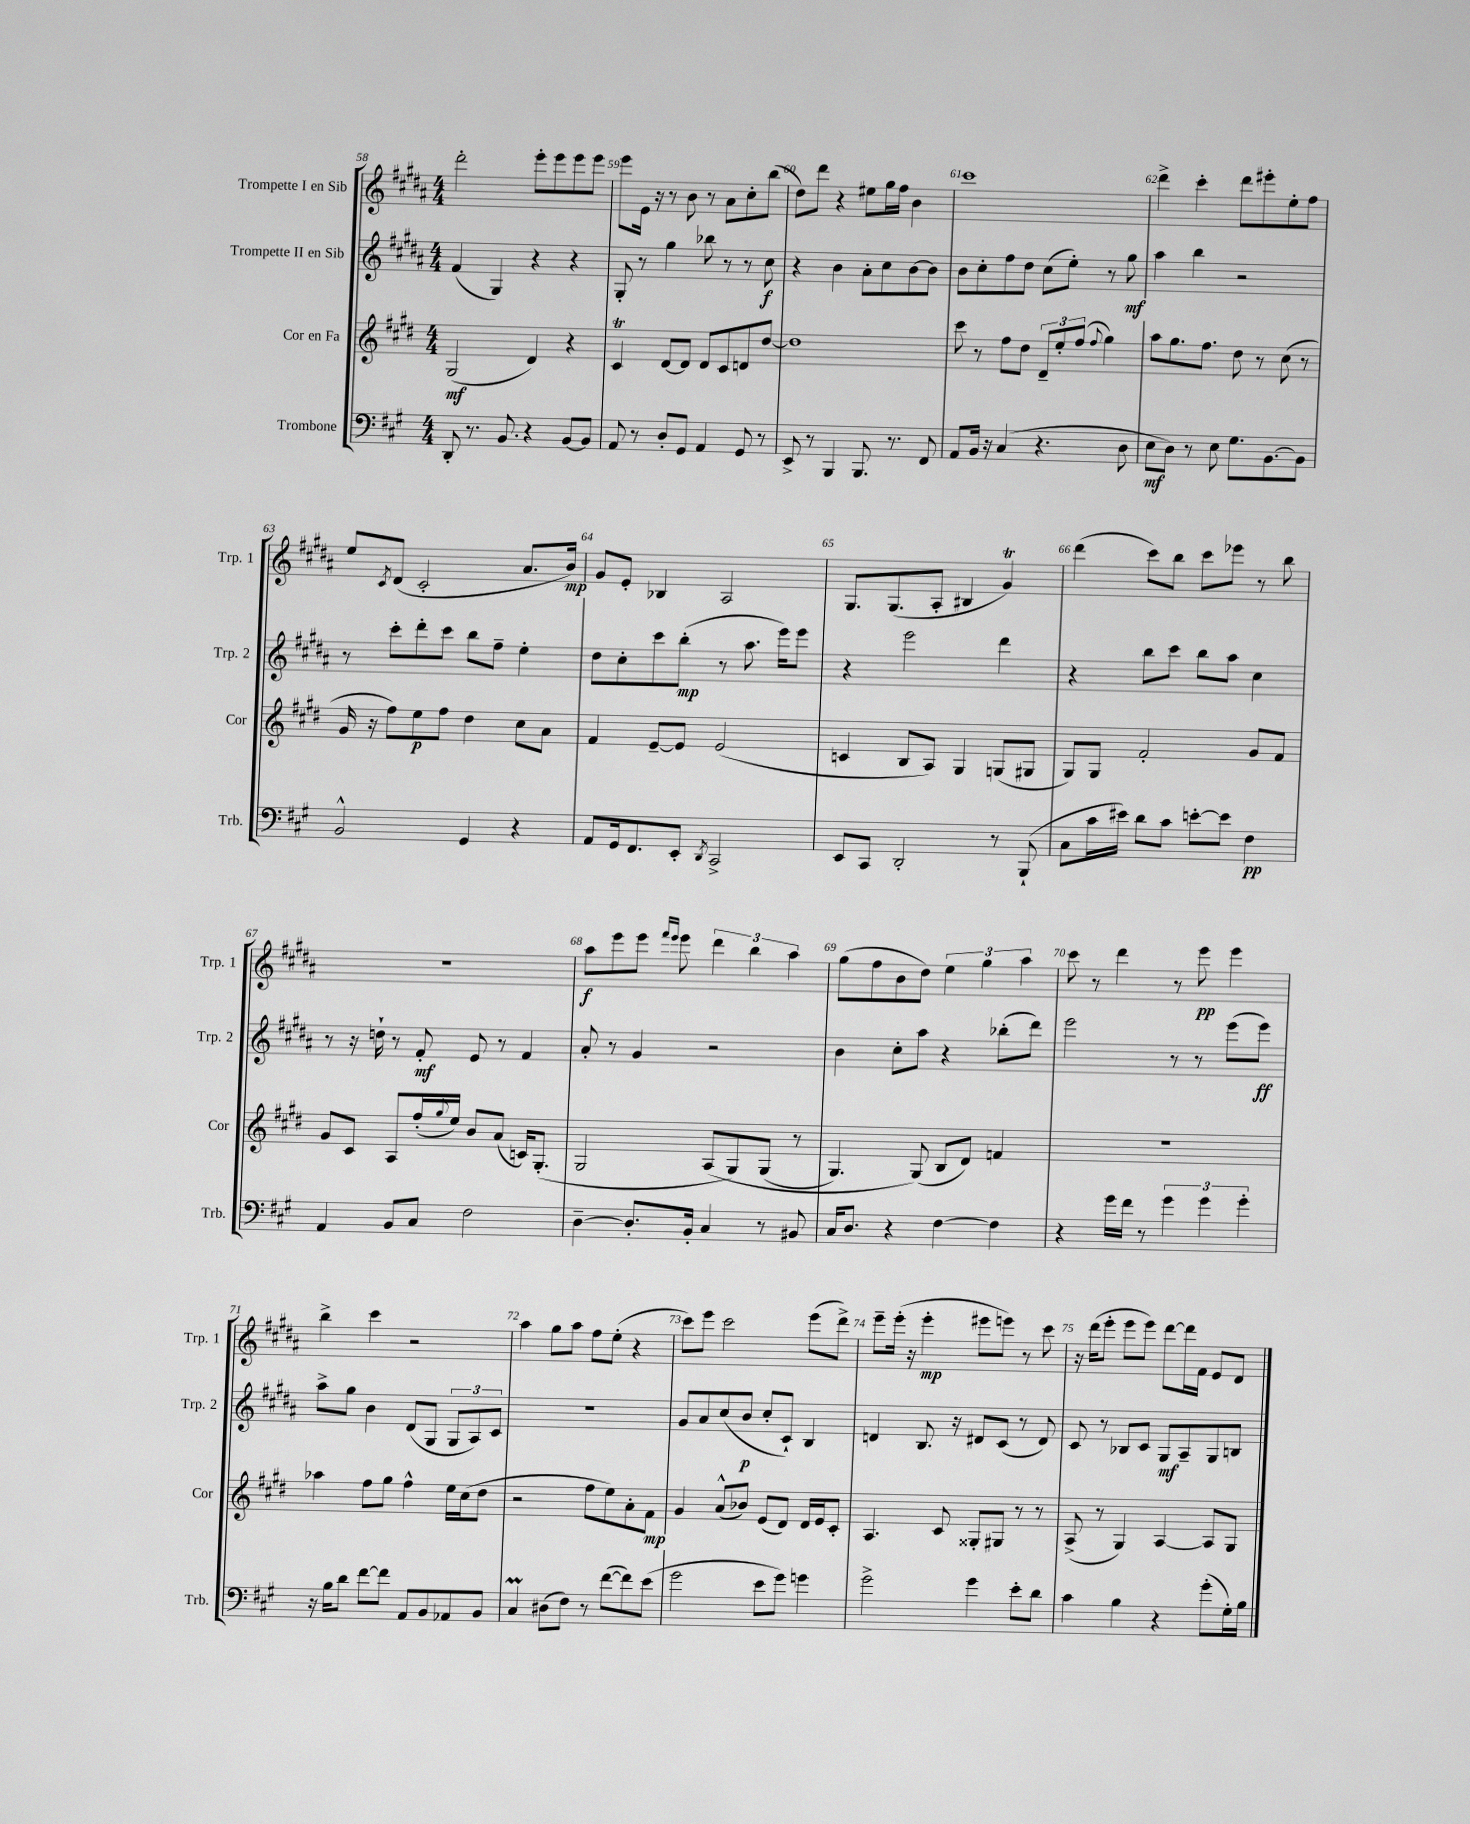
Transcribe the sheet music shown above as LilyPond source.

<<
\new StaffGroup <<
\new Staff = "s0" \with { instrumentName = "Trompette I en Sib" shortInstrumentName = "Trp. 1" } {
    \clef treble \key b \major \numericTimeSignature \time 4/4
    dis'''2-. e'''8-. e'''8 e'''8 e'''8 |
    e'''8 e'16 r16 r8 b'8 r8 ais'8 cis''8-. b''8( |
    dis''8) dis'''8 r4 eis''8 gis''16 fis''16 b'4 |
    cis'''1 |
    dis'''4-> cis'''4-. dis'''8 eis'''8-. e''8-. fis''8 |
    e''8 \acciaccatura { cis'8 } dis'8( cis'2-. ais'8. b'16\mp) |
    gis'8 e'8-. bes4 ais2 |
    gis8. gis8.( ais8-. bis4 gis'4\trill) |
    dis'''4( cis'''8) b''8 cis'''8 ees'''8 r8 b''8 |
    R1 |
    ais''8\f e'''8 e'''8 \grace { fis'''16 e'''16 } e'''8 \tuplet 3/2 { dis'''4 b''4 ais''4 } |
    gis''8( fis''8 b'8 dis''8) \tuplet 3/2 { e''4 gis''4 ais''4 } |
    cis'''8 r8 dis'''4 r8 e'''8\pp e'''4 |
    b''4-> cis'''4 r2 |
    ais''4 gis''8 ais''8 fis''8 e''8-.( r4 |
    cis'''8) e'''8 cis'''2 e'''8( dis'''8->) |
    e'''8-- e'''16-.( r16 e'''4-.\mp eis'''8 e'''8) r8 cis'''8 |
    r16 dis'''16( e'''8-. e'''8 e'''8) dis'''8~ dis'''16 fis'16 e'8 dis'8 \bar "|." |
}
\new Staff = "s1" \with { instrumentName = "Trompette II en Sib" shortInstrumentName = "Trp. 2" } {
    \clef treble \key b \major \numericTimeSignature \time 4/4
    fis'4( gis4) r4 r4 |
    gis8-. r8 gis''4 bes''8 r8 r8 cis''8\f |
    r4 b'4 ais'8-. cis''8 b'8~ b'8 |
    b'8 cis''8-. fis''8 dis''8 cis''8( e''8-.) r8 gis''8\mf |
    ais''4 b''4 r2 |
    r8 cis'''8-. dis'''8-. cis'''8 b''8 fis''8-- e''4-. |
    dis''8 cis''8-. cis'''8 b''8-.\mp( r8 ais''8. e'''16) e'''8 |
    r4 e'''2 dis'''4 |
    r4 b''8 cis'''8 b''8 ais''8 cis''4 |
    r8 r16 d''16-! r8 fis'8-.\mf e'8 r8 fis'4 |
    ais'8-. r8 gis'4 r2 |
    b'4 cis''8-. ais''8 r4 bes''8-.( dis'''8) |
    e'''2 r8 r8 e'''8( e'''8\ff) |
    ais''8-> gis''8 b'4 dis'8( gis8 \tuplet 3/2 { gis8 ais8) cis'8 } |
    R1 |
    gis'8 ais'8 cis''8( b'8\p cis''8-. cis'8-!) b4 |
    d'4 b8. r16 dis'8 cis'8( r8 dis'8) |
    cis'8 r8 bes8 cis'8 gis8\mf ais8-- gis8 b8 \bar "|." |
}
\new Staff = "s2" \with { instrumentName = "Cor en Fa" shortInstrumentName = "Cor" } {
    \clef treble \key e \major \numericTimeSignature \time 4/4
    gis2\mf( dis'4) r4 |
    cis'4\trill dis'8~ dis'8 dis'8 cis'8 d'8 dis''8~ |
    dis''1 |
    cis'''8 r8 fis''8 dis''8 \tuplet 3/2 { dis'8-- e''8-. fis''8( } \appoggiatura { fis''8 } gis''4) |
    a''8 gis''8. fis''8. dis''8 r8 cis''8( r8 |
    gis'16 r16 fis''8) e''8\p fis''8 dis''4 cis''8 a'8 |
    fis'4 e'8~-- e'8 e'2( |
    c'4 b8 a8) gis4 g8( gis8 |
    gis8) gis8 fis'2-. gis'8 fis'8 |
    gis'8 cis'8 a8 fis''16-.( \appoggiatura { gis''8 } e''16) b'8 a'8( c'16) gis8.-.( |
    gis2 a8\( gis8) gis8( r8 |
    gis4.) gis8(\) b8 dis'8) f'4 |
    R1 |
    aes''4 fis''8 gis''8 fis''4-^ e''16 cis''16( dis''8 |
    r2 fis''8 e''8) a'8-. fis'8\mp |
    gis'4 a'8-^( bes'8) e'8( dis'8) dis'16 e'16 cis'8-. |
    a4. cis'8 gisis8-. gis8 r8 r8 |
    a8->( r8 gis4) a4~ a8 gis8 \bar "|." |
}
\new Staff = "s3" \with { instrumentName = "Trombone" shortInstrumentName = "Trb." } {
    \clef bass \key a \major \numericTimeSignature \time 4/4
    d,8-. r8. b,8. r4 b,8~ b,8 |
    a,8 r8 d8-. gis,8 a,4 gis,8 r8 |
    e,8-> r8 b,,4 b,,8. r8. fis,8 |
    a,8 b,16 r16 cis4( r4. d8 |
    e8\mf d8) r8 e8 gis8. b,8.~ b,8 |
    b,2-^ gis,4 r4 |
    a,8 gis,16 fis,8. e,8-. \acciaccatura { d,8 } cis,2-> |
    e,8 cis,8 d,2-. r8 b,,8-!( |
    cis8 cis'16 eis'16) d'8 cis'8 e'8~-. e'8 fis4\pp |
    a,4 b,8 cis8 fis2 |
    d4~-- d8.-. b,16-. cis4 r8 bis,8 |
    cis16 d8. r4 fis4~ fis4 |
    r4 gis'16 fis'16 r8 \tuplet 3/2 { gis'4 gis'4 gis'4-. } |
    r16 b16 d'8 fis'8~ fis'8 a,8 b,8 aes,8 b,8 |
    cis4\prall dis8( fis8) r8 fis'8~( fis'8) e'8( |
    gis'2 e'8 gis'8) g'4 |
    gis'2-> gis'4 e'8-. d'8 |
    cis'4 b4 r4 gis'8-.( gis16-.) b16 \bar "|." |
}
>>
>>
\layout { \context { \Score currentBarNumber = #58 \override BarNumber.break-visibility = ##(#f #t #t) barNumberVisibility = #all-bar-numbers-visible } }
